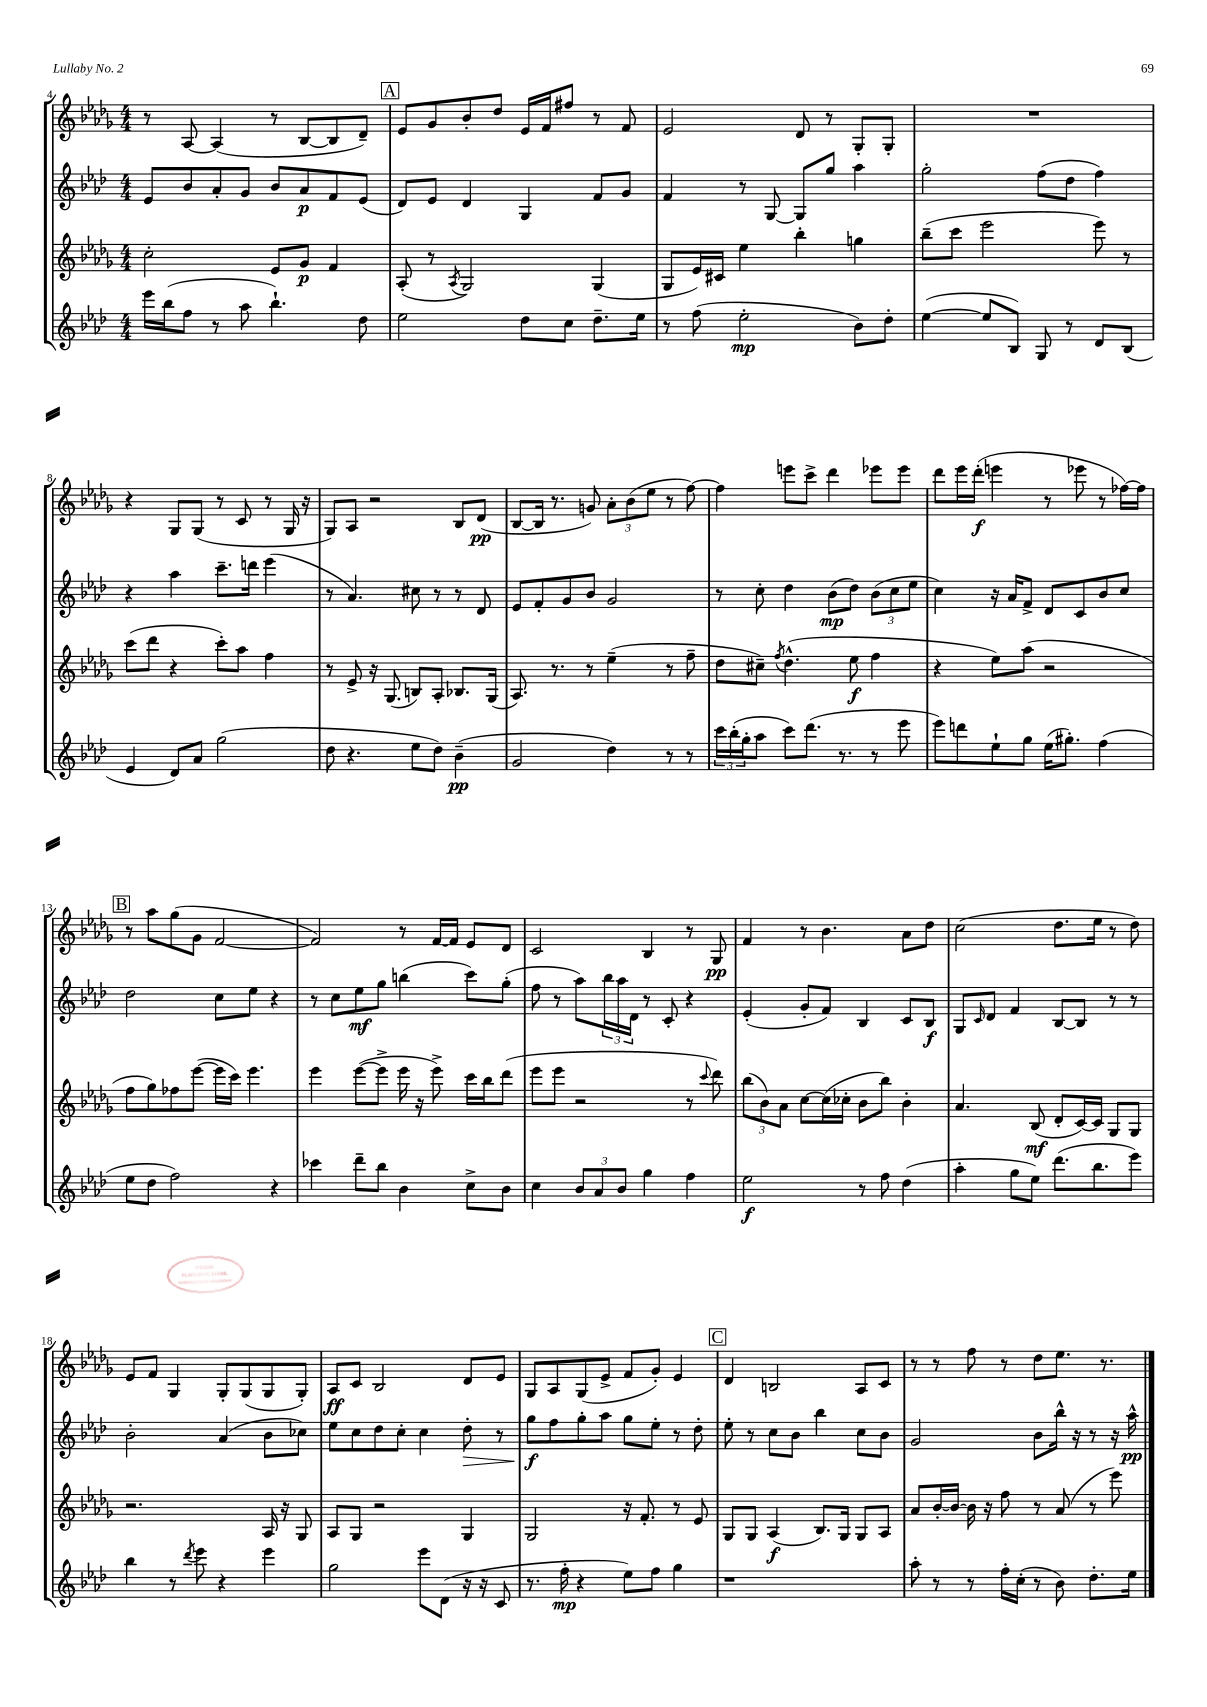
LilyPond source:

<<
\new StaffGroup <<
\new Staff = "s0" {
    \clef treble \key des \major \numericTimeSignature \time 4/4
    r8 aes8~ aes4( r8 bes8~ bes8 des'8--) |
    \mark \markup { \box "A" } ees'8 ges'8 bes'8-. des''8 ees'16 f'16 fis''8 r8 f'8 |
    ees'2 des'8 r8 ges8-. ges8-. |
    R1 |
    r4 ges8 ges8( r8 c'8 r8 ges16 r16 |
    ges8) aes8 r2 bes8 des'8\pp( |
    bes8~ bes16 r8. g'8) \tuplet 3/2 { aes'8-. bes'8( ees''8 } r8 f''8~) |
    f''4 e'''8 c'''8-> des'''4 ees'''8 ees'''8 |
    des'''8 ees'''16 des'''16-.\f( e'''4 r8 ees'''8 r8 fes''16~) fes''16 |
    \mark \markup { \box "B" } r8 aes''8 ges''8( ges'8 f'2~ |
    f'2) r8 f'16~ f'16 ees'8 des'8 |
    c'2 bes4 r8 ges8\pp |
    f'4 r8 bes'4. aes'8 des''8 |
    c''2( des''8. ees''16 r8 des''8) |
    ees'8 f'8 ges4 ges8-. ges8( ges8 ges8-.) |
    aes8\ff c'8 bes2 des'8 ees'8 |
    ges8 aes8 ges8( ees'8-> f'8 ges'8-.) ees'4 |
    \mark \markup { \box "C" } des'4 b2 aes8 c'8 |
    r8 r8 f''8 r8 des''8 ees''8. r8. \bar "|." |
}
\new Staff = "s1" {
    \clef treble \key aes \major \numericTimeSignature \time 4/4
    ees'8 bes'8 aes'8-. g'8 bes'8 aes'8\p f'8 ees'8( |
    \mark \markup { \box "A" } des'8) ees'8 des'4 g4 f'8 g'8 |
    f'4 r8 g8~ g8 g''8 aes''4 |
    g''2-. f''8( des''8 f''4) |
    r4 aes''4 c'''8.-- d'''16 ees'''4( |
    r8 aes'4.) cis''8 r8 r8 des'8 |
    ees'8 f'8-. g'8 bes'8 g'2 |
    r8 c''8-. des''4 bes'8\mp( des''8) \tuplet 3/2 { bes'8( c''8 ees''8 } |
    c''4) r16 aes'16 f'8-> des'8 c'8 bes'8 c''8 |
    \mark \markup { \box "B" } des''2 c''8 ees''8 r4 |
    r8 c''8 ees''8\mf g''8 b''4( c'''8) g''8-.( |
    f''8 r8 aes''8) \tuplet 3/2 { bes''16 aes''16 des'16 } r8 c'8-. r4 |
    ees'4-.( g'8-. f'8) bes4 c'8 bes8\f |
    g8 \grace { c'16 } des'8 f'4 bes8~ bes8 r8 r8 |
    bes'2-. aes'4( bes'8 ces''8) |
    ees''8 c''8 des''8 c''8-. c''4 des''8-.\> r8 |
    g''8\f\! f''8 g''8-. aes''8 g''8 ees''8-. r8 des''8-. |
    \mark \markup { \box "C" } ees''8-. r8 c''8 bes'8 bes''4 c''8 bes'8 |
    g'2 bes'8 bes''16-^ r16 r8 r16 aes''16-^\pp \bar "|." |
}
\new Staff = "s2" {
    \clef treble \key des \major \numericTimeSignature \time 4/4
    c''2-. ees'8 ges'8\p f'4 |
    \mark \markup { \box "A" } aes8-.( r8 \acciaccatura { aes8 } ges2) ges4( |
    ges8 ees'16) cis'16 ees''4 bes''4-. g''4 |
    bes''8--( c'''8 ees'''2 ees'''8) r8 |
    c'''8( des'''8 r4 c'''8-.) aes''8 f''4 |
    r8 ees'8-> r16 ges8.( b8) aes8-. bes8. ges16( |
    aes8.) r8. r8 ees''4--( r8 f''8-- |
    des''8 cis''8--) \acciaccatura { f''8 } des''4.-^( ees''8\f f''4 |
    r4 ees''8) aes''8( r2 |
    \mark \markup { \box "B" } f''8 ges''8) fes''8 ees'''8~( ees'''16 c'''16) ees'''4. |
    ees'''4 ees'''8~( ees'''8-> ees'''16 r16 ees'''8->) c'''16 bes''16 des'''8( |
    ees'''8 ees'''8 r2 r8 \appoggiatura { c'''8 } des'''8) |
    \tuplet 3/2 { bes''8( bes'8) aes'8 } c''8~ c''16( ces''16-. bes'8 bes''8) bes'4-. |
    aes'4. bes8\mf( des'8-. c'16~) c'16 ges8 ges8 |
    r2. aes16 r16 ges8 |
    aes8 ges8 r2 ges4 |
    ges2 r16 f'8.-. r8 ees'8 |
    \mark \markup { \box "C" } ges8 ges8 aes4\f( bes8.) ges16 ges8 aes8 |
    aes'8 bes'16~-. bes'16~ bes'16 r16 f''8 r8 aes'8( r8 ees'''8) \bar "|." |
}
\new Staff = "s3" {
    \clef treble \key aes \major \numericTimeSignature \time 4/4
    ees'''16 bes''16( f''8 r8 aes''8 bes''4.-!) des''8 |
    \mark \markup { \box "A" } ees''2 des''8 c''8 des''8.-- ees''16 |
    r8 f''8( ees''2-.\mp bes'8) des''8-. |
    ees''4~( ees''8 bes8) g8 r8 des'8 bes8( |
    ees'4 des'8) aes'8 g''2( |
    des''8 r4. ees''8 des''8) bes'4--\pp( |
    g'2 des''4) r8 r8 |
    \tuplet 3/2 { c'''16 bes''16-.( g''16-. } aes''8 c'''8) des'''8.( r8. r8 ees'''8 |
    ees'''8) d'''8 ees''8-! g''8 ees''16( gis''8.-.) f''4( |
    \mark \markup { \box "B" } ees''8 des''8 f''2) r4 |
    ces'''4 des'''8-- bes''8 bes'4 c''8-> bes'8 |
    c''4 \tuplet 3/2 { bes'8 aes'8 bes'8 } g''4 f''4 |
    ees''2\f r8 f''8 des''4( |
    aes''4-. g''8 ees''8) des'''8.( bes''8. ees'''8) |
    bes''4 r8 \acciaccatura { des'''8 } ees'''8 r4 ees'''4 |
    g''2 ees'''8 des'8( r16 r16 c'8 |
    r8. f''16-.\mp r4 ees''8) f''8 g''4 |
    \mark \markup { \box "C" } r1 |
    aes''8-. r8 r8 f''16-. c''16-.( r8 bes'8) des''8.-. ees''16 \bar "|." |
}
>>
>>
\layout { \context { \Score currentBarNumber = #4 } }
